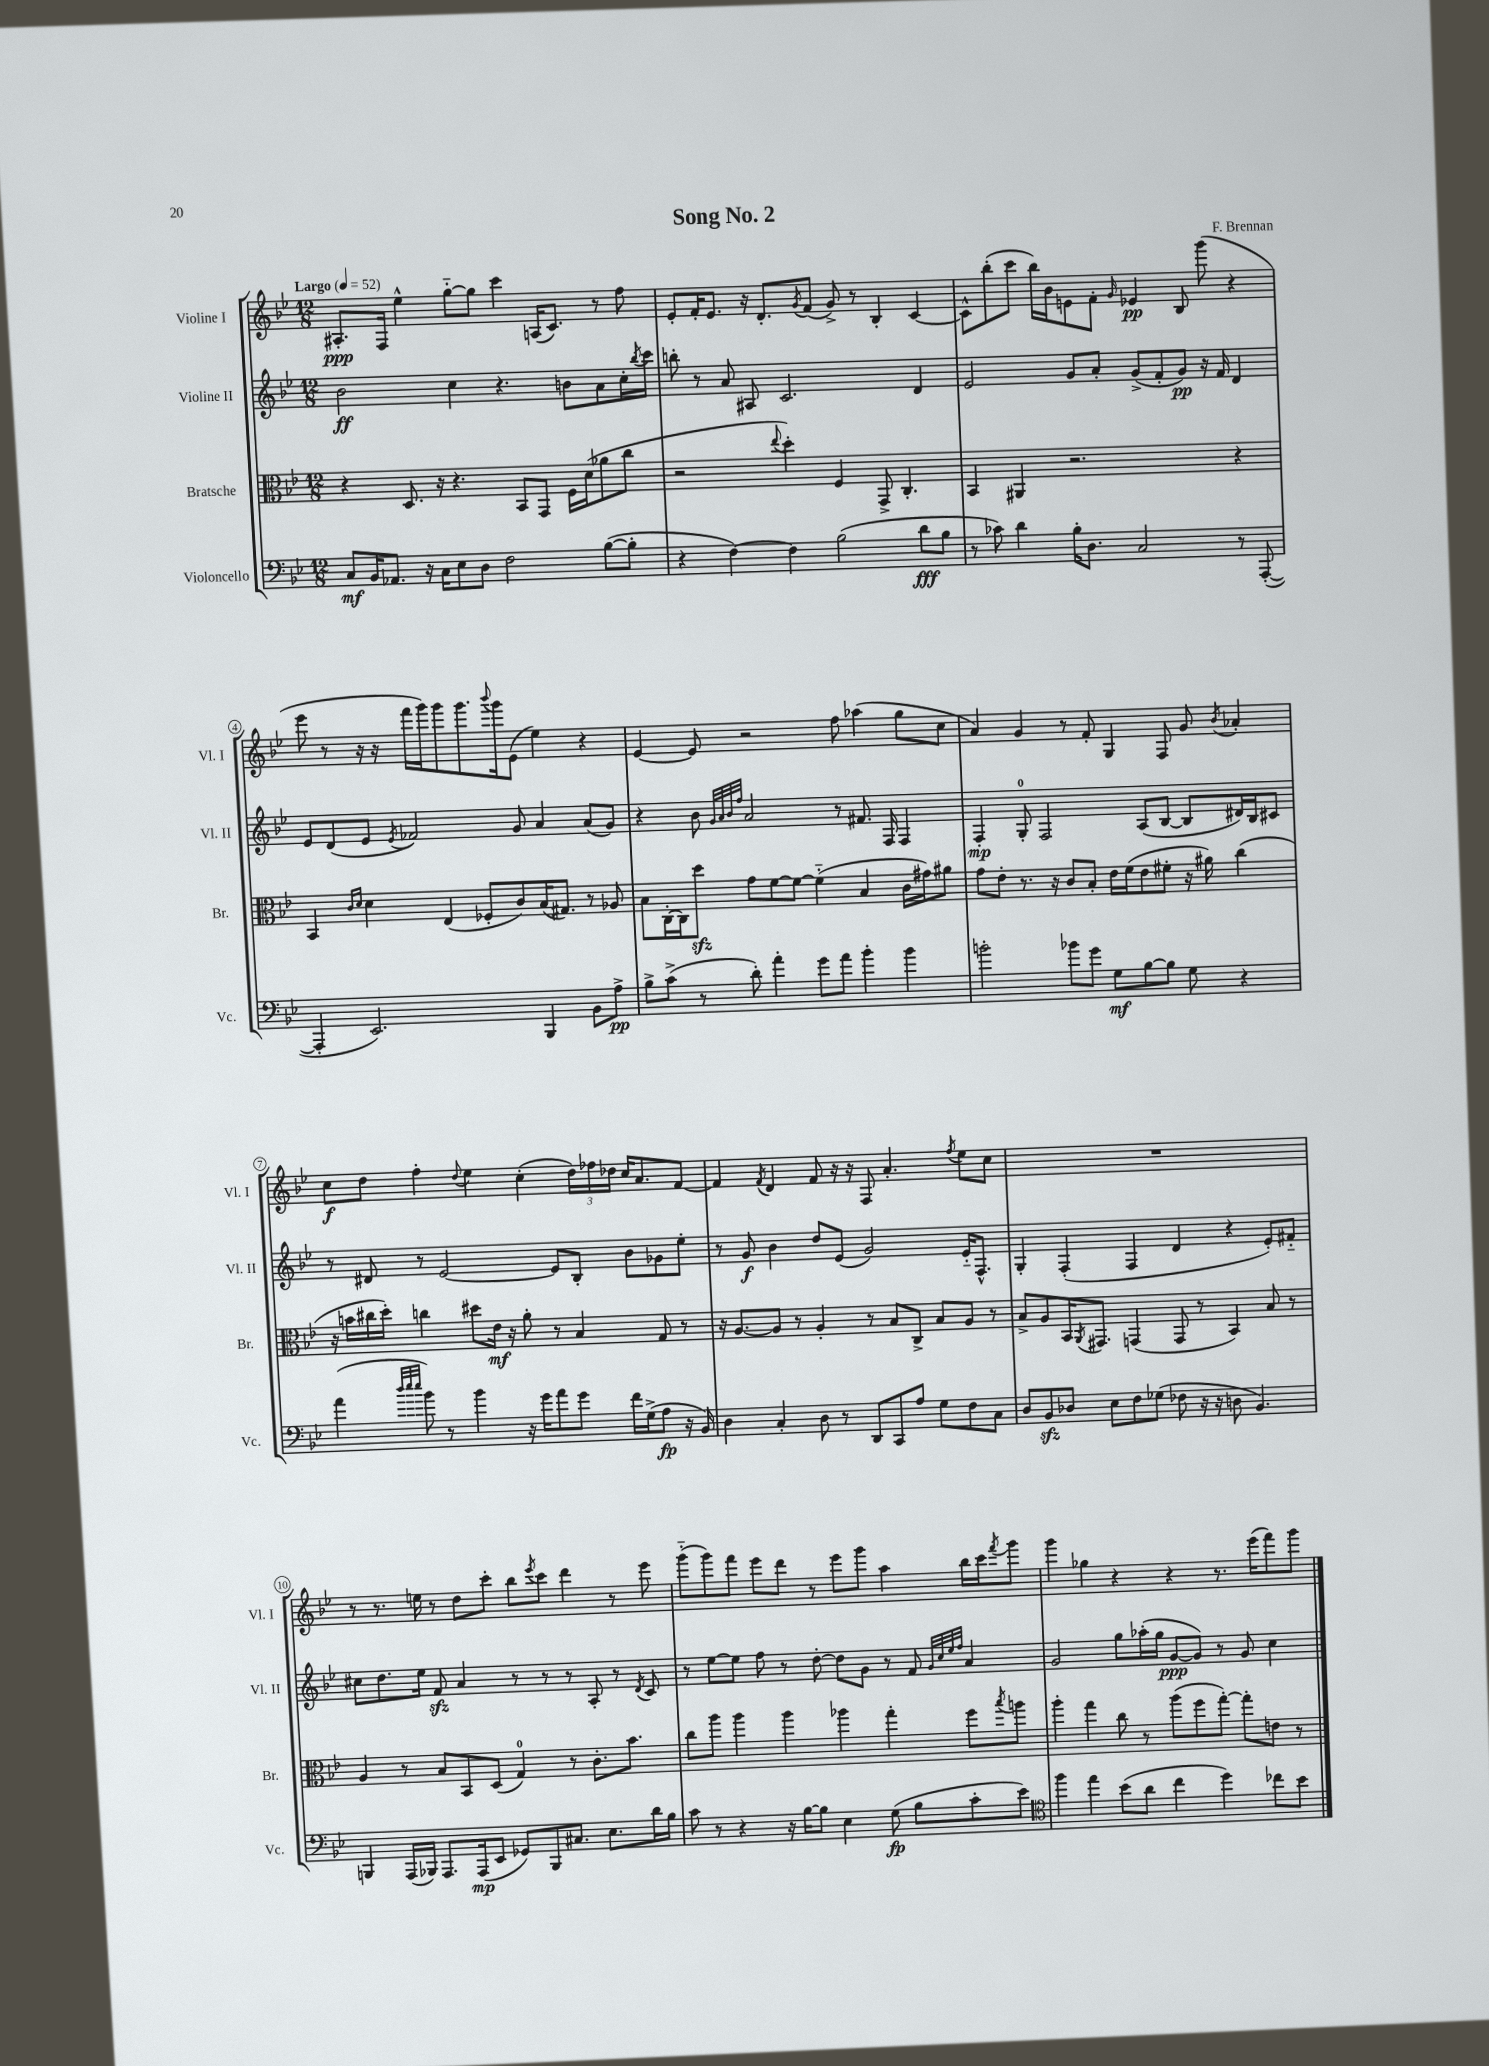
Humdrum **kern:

**kern	**kern	**kern	**kern
*staff4	*staff3	*staff2	*staff1
*clefF4	*clefC3	*clefG2	*clefG2
*k[b-e-]	*k[b-e-]	*k[b-e-]	*k[b-e-]
*M12/8	*M12/8	*M12/8	*M12/8
*MM52	*MM52	*MM52	*MM52
8C/L	4r	2b-\	8.A#'/L
16BB-/K	.	.	.
8.AA-/J	.	.	16F/Jk
.	8.D/	.	4ee-^^\
16r	.	.	.
16C\LK	16r	.	.
8E-\	4.r	4cc\	[8gg'~\L
8D\J	.	.	8gg\]J
2F\	.	4.r	4ccc\
.	8BB-/L	.	.
.	8GG/J	.	(16A/LK
.	.	.	8.c/J)
.	16F\LL	8b\L	.
.	(16d\J	.	.
([8B-\L	8a-\	8a\	8r
8B-'\]J	8cc\J	16cc'\L	8ff\
.	.	8qbb-/	.
.	.	16ccc\JJ	.
=	=	=	=
4r	2r	8bb'\	8e-'/L
.	.	8r	16f'/K
.	.	.	8.e-/J
[4F\)	.	8a/	.
.	.	8A#/	16r
.	.	.	8.d'/L
.	8qqee-/	.	.
4F\]	4dd'\)	2.c/	.
.	.	.	8qg/
.	.	.	(8f/J
(2B-\	4F/	.	8g^/)
.	.	.	8r
.	8GG^/	.	4B-'/
.	4.C'/	.	.
8d\L	.	4d/	[4c/
8B-\J	.	.	.
=	=	=	=
8r	4BB-/	2e-/	8c^^\]L
8c-\)	.	.	(8bb-'\
4d\	4AA#/	.	8ccc\J
.	.	.	16bb-\LL)
.	.	.	16b-\J
16B-'\LK	2.r	8g/L	8e\
8.D\J	.	.	.
.	.	8a'/J	8f'\J
.	.	.	16qqg/
2C/	.	(8g^/L	4e-/
.	.	8f'/	.
.	.	8g/J)	8B-/
.	.	16r	(8ggg\
.	.	16f/	.
8r	4r	4d/	4r
([8AAA'/	.	.	.
=	=	=	=
4AAA'/]	4BB-/	8e-/L	8eee-\
.	.	(8d/	8r
.	16qqc/LL	.	.
.	16qqd/JJ	.	.
2.EE-/)	4d\	8e-/J	16r
.	.	.	16r
.	.	8qe-/	.
.	.	2f-/)	16fff\LL
.	.	.	16ggg\J)
.	(4E-/	.	8ggg\
.	.	.	8.ggg\
.	8F-'/L	.	.
.	.	.	8qqbbb-/
.	.	.	16ggg\k
.	8c/)	8g/	(8e-\J
4BBB-/	(16B-/K	4a/	4ee-\)
.	8.G#/J)	.	.
8BB-\L	8r	(8a/L	4r
8A^\J	8A-/	8g/J)	.
=	=	=	=
8B-^\L	8B-\L	4r	[4e-/
(8c^\J	[16C'\L	.	.
.	16C\]J	.	.
8r	8dd\J	8b-\	8e-/]
.	.	32qqg/LLL	.
.	.	32qqa/	.
.	.	32qqb-/	.
.	.	32qqff/JJJ	.
8d'\)	8g\L	2a/	2r
4a'\	[8f\	.	.
.	8f\_J	.	.
8g\L	(4f'~\]	.	.
8a\J	.	8r	8ff\
4b-'\	4B-/	8.f#/	(4aa-\
.	.	16F/	.
4b-\	16c\LL	4F/	8gg\L
.	16g#\J)	.	.
.	8a#\J	.	8cc\J
=	=	=	=
2b'\	8g\L	4F'/	4a/)
.	8e-'\J	.	.
.	8.r	8G'/	4g/
.	.	2F/	.
.	16r	.	.
8b-\L	8c/L	.	8r
8g\J	8B-'/J	.	8f'/
8G\L	16e-\LL	.	4G/
.	(16f\J	.	.
[8B-\	8e-\	(8A/L	.
8B-\]J	8f#'\J	[8B-/J	8F/
8G\	16r	8B-/]L	8g/
.	16a#\)	.	.
.	.	.	8qb-/
4r	(4cc\	16d#/L)	4a-'/
.	.	16B-/J	.
.	.	8c#/J	.
=	=	=	=
(4a\	16r	8r	8cc\L
.	16b\LL	.	.
.	16cc#\	8d#/	8dd\J
.	16dd'\JJ)	.	.
32qqdd/LLL	.	.	.
32qqee-/	.	.	.
32qqee-/JJJ	.	.	.
8b-\)	4cc\	8r	4ff'\
8r	.	[2e-/	.
.	.	.	8qqdd/
4b-\	8dd#\L	.	4ee-\
.	16e-\Jk	.	.
.	16r	.	.
16r	8a'\	.	(4cc'\
16g\LK	.	.	.
8a\	8r	8e-/]L	.
8g\J	4B-/	8B-'/J	24dd\LL)
.	.	.	24ff-\
.	.	.	24dd-\JJ
16f\LL	.	8b-\L	16cc/LK
(16G^\J	.	.	8.a/
8A\J	8G/	8g-\	.
16r	8r	8ee-'\J	[8f/J
16BB-/)	.	.	.
=	=	=	=
4D\	16r	8r	4f/]
.	[8.A/L	.	.
.	.	8g/	.
.	.	.	8qf/
4C'/	8A/]J	4b-\	4d/
.	8r	.	.
8D\	4A'/	8dd/L	8f/
8r	.	(8e-/J	16r
.	.	.	16r
8DD/L	8r	2g/)	8F/
8CC/	8B-/L	.	4.a'/
8A/J	8C^/J	.	.
8G\L	8B-/L	.	.
.	.	.	8qff/
8F\	8A/J	16e-'~/LK	8ee-\L
.	.	8.F^^/J	.
8C\J	8r	.	8cc\J
=	=	=	=
8D/L	8B-^/L	4G'/	1.r
8BB-/	8A/	.	.
8D-/J	16BB-/K	(4F'/	.
.	8qAA/	.	.
.	8.GG#/J	.	.
8E-\L	.	.	.
8F\	(4GG/	4F/	.
(8G-\J	.	.	.
8F-\	8GG/	4d/	.
16r	8r	.	.
16r	.	.	.
8D\	4BB-/)	4r	.
4.BB-/)	.	.	.
.	8B-/	8e-'/L)	.
.	8r	8f#'~/J	.
=	=	=	=
4BBB/	4A/	8cc#\L	8r
.	.	8.dd\	8.r
(16AAA/LL	8r	.	.
16BBB-/JJ)	.	16ee-\Jk	16ee\
8.AAA/L	8B-/L	8f/	8r
.	8BB-/	4a/	8dd\L
(16AAA/k	.	.	.
8EE-/J	(8D/J	.	8ccc'\J
8GG-/L)	4G/)	8r	8bb-\L
.	.	.	8qeee-/
8BBB-/	.	8r	8ccc\J
8.C#/J	8r	8r	4ddd\
.	8.c'\L	8A'/	.
8.E-\L	.	.	.
.	.	8r	8r
.	8.b-\J	.	.
.	.	8qd/	.
16d\L	.	8c/	8eee-\
16B-\JJ	.	.	.
=	=	=	=
8c\	8cc\L	8r	(8ggg'~\L
8r	8aa\J	[8ee-\L	8ggg\)
4r	4aa\	8ee-\]J	8fff\J
.	.	8ff\	8eee-\L
16r	4aa\	8r	8ddd\J
[16B-\LK	.	.	.
8B-\]J	.	[8dd'\	8r
4E-\	4aa-\	8dd\]L	8eee-\L
.	.	8g\J	8ggg\J
(8G\	4gg'\	8r	4aa\
8B-\L	.	8f/	.
.	.	32qqg/LLL	.
.	.	32qqcc/	.
.	.	32qqee-/	.
.	.	32qqff/JJJ	.
8c'\	8ff\L	4a/	16bb-\LL
.	.	.	16ccc\J
.	8qbb-/	.	8qfff/
8e-\J)	8aa\J	.	8ggg\J
=	=	=	=
*clefC4	*	*	*
4ff\	4aa'\	2g/	4ggg\
4ee-\	4gg\	.	4gg-\
(8b-\L	8cc\	8gg\L	4r
8a\J	8r	(16aa-'\L	.
.	.	16gg\JJ	.
4cc\	(8aa\L	[8g/L	4r
.	8ff\	8g/]J)	.
4dd\)	[8gg'\J)	8r	8.r
.	8gg'\]L	8g/	.
.	.	.	(16eee-\LK
8cc-\L	8e\J	4cc\	8fff\)
8b-\J	8r	.	8ggg\J
==	==	==	==
*-	*-	*-	*-
